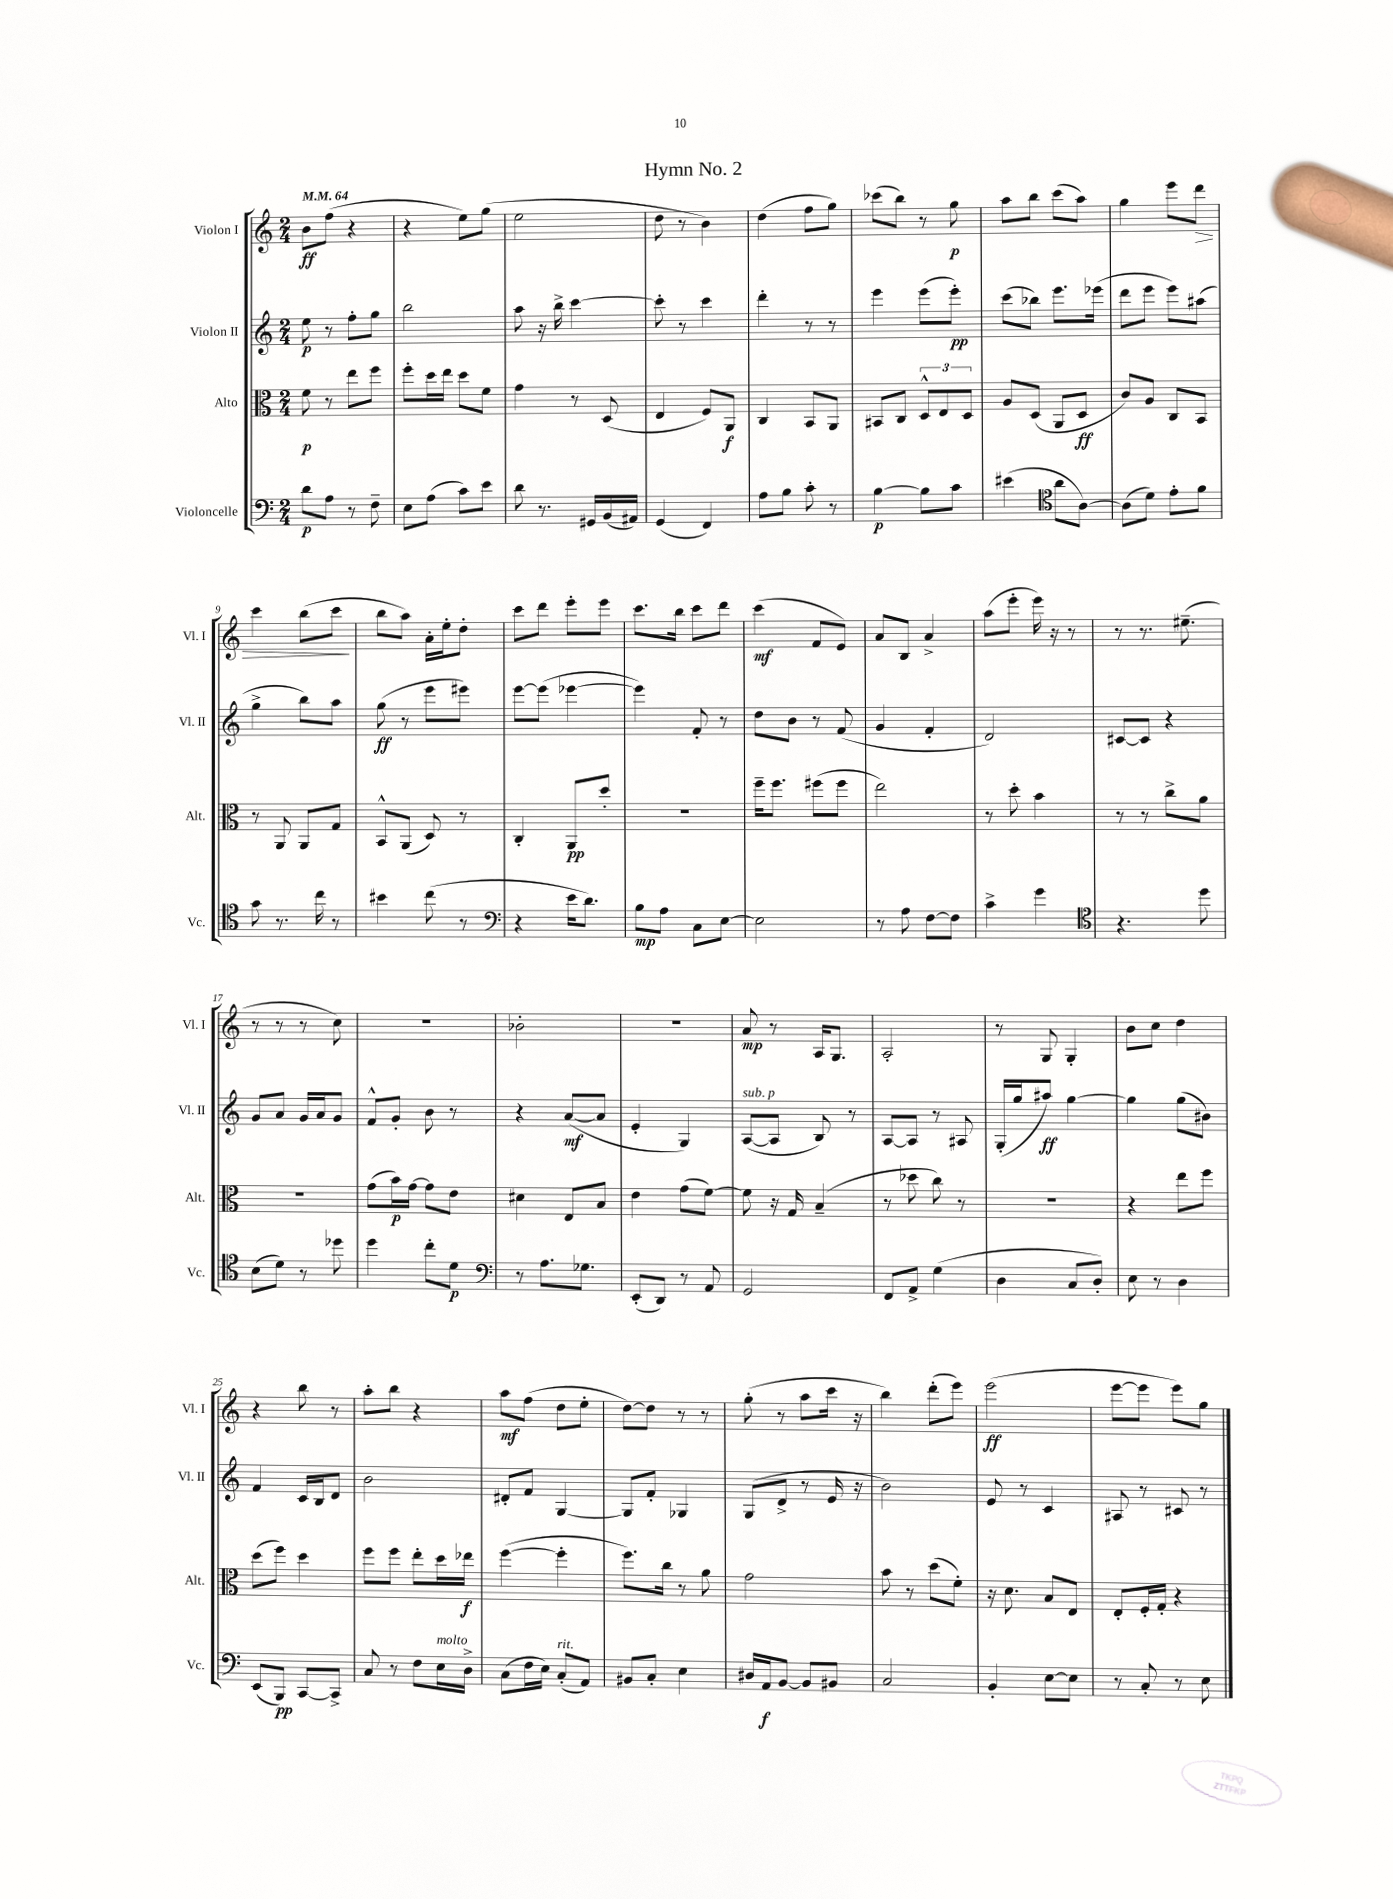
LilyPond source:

\header { title = "Hymn No. 2" }
<<
\new StaffGroup <<
\new Staff = "s0" \with { instrumentName = "Violon I" shortInstrumentName = "Vl. I" } {
    \clef treble \key c \major \numericTimeSignature \time 2/4 \tempo 4 = 64
    b'8\ff f''8( r4 |
    r4 e''8) g''8( |
    e''2 |
    d''8 r8 b'4) |
    d''4( f''8 g''8) |
    ces'''8( b''8) r8 g''8\p |
    a''8 b''8 c'''8( a''8) |
    g''4 e'''8 d'''8\> |
    c'''4 b''8( c'''8\! |
    b''8 a''8) a'16-. e''16-. d''8-. |
    c'''8 d'''8 e'''8-. e'''8 |
    c'''8. b''16 c'''8 d'''8 |
    c'''4\mf( f'8 e'8) |
    a'8 b8 a'4-> |
    a''8( e'''8-. e'''16) r16 r8 |
    r8 r8. eis''8.--( |
    r8 r8 r8 c''8) |
    R2 |
    bes'2-. |
    R2 |
    a'8\mp r8 a16 g8. |
    a2-. |
    r8 g8 g4-. |
    b'8 c''8 d''4 |
    r4 b''8 r8 |
    a''8-. b''8 r4 |
    a''8\mf f''8( d''8 e''8-. |
    d''8~) d''8 r8 r8 |
    g''8-.( r8 a''8 c'''16 r16 |
    b''4) d'''8-.( e'''8) |
    e'''2\ff( |
    e'''8~ e'''8 e'''8) g''8 \bar "|." |
}
\new Staff = "s1" \with { instrumentName = "Violon II" shortInstrumentName = "Vl. II" } {
    \clef treble \key c \major \numericTimeSignature \time 2/4
    e''8\p r8 f''8-. g''8 |
    b''2 |
    a''8 r16 b''16-> c'''4~ |
    c'''8-. r8 c'''4 |
    d'''4-. r8 r8 |
    e'''4 e'''8( e'''8-.\pp) |
    c'''8( bes''8) e'''8. ees'''16( |
    d'''8 e'''8 e'''8) ais''8( |
    g''4-> b''8) a''8 |
    g''8\ff( r8 e'''8 eis'''8) |
    e'''8~ e'''8( ees'''4~ |
    ees'''4) f'8-. r8 |
    d''8 b'8 r8 f'8( |
    g'4 f'4-. |
    d'2) |
    cis'8~ cis'8 r4 |
    g'8 a'8 g'16 a'16 g'8 |
    f'8-^ g'8-. b'8 r8 |
    r4 a'8~\mf( a'8 |
    e'4-. g4) |
    a8~^\markup { \italic "sub. p" }( a8 b8) r8 |
    a8~ a8 r8 ais8 |
    g16-.( g''16 ais''8\ff) g''4~ |
    g''4 g''8( bis'8) |
    f'4 c'16 b16 d'8 |
    b'2 |
    dis'8-. f'8 g4~ |
    g8 f'8-. ges4 |
    g8( d'8-> r8 e'16 r16 |
    b'2) |
    e'8 r8 c'4 |
    ais8 r8 cis'8 r8 \bar "|." |
}
\new Staff = "s2" \with { instrumentName = "Alto" shortInstrumentName = "Alt." } {
    \clef alto \key c \major \numericTimeSignature \time 2/4
    f'8\p r8 e''8 f''8 |
    f''8-. d''16 e''16 d''8 f'8 |
    g'4 r8 d8( |
    e4 f8) a,8\f |
    c4 b,8 a,8 |
    bis,8 c8 \tuplet 3/2 { d8-^ e8 d8 } |
    a8 d8( a,8 d8\ff |
    c'8) a8 c8 b,8 |
    r8 a,8 a,8 g8 |
    b,8-^ a,8( d8) r8 |
    c4-. a,8\pp d''8-. |
    R2 |
    f''16-- f''8. fis''8( fis''8 |
    e''2) |
    r8 d''8-. b'4 |
    r8 r8 c''8-> a'8 |
    r2 |
    g'8( b'16\p) g'16~ g'8 e'8 |
    dis'4 e8 b8 |
    e'4 g'8( f'8~) |
    f'8 r16 g16 b4--( |
    r8 des''8 c''8) r8 |
    R2 |
    r4 e''8 f''8 |
    d''8( f''8) d''4 |
    f''8 f''8 e''8-. d''16 ees''16\f |
    f''4~( f''4-. |
    f''8.) c''16 r8 a'8 |
    g'2 |
    b'8 r8 d''8( f'8-.) |
    r16 d'8. b8 e8 |
    e8-. f16-. g16-. r4 \bar "|." |
}
\new Staff = "s3" \with { instrumentName = "Violoncelle" shortInstrumentName = "Vc." } {
    \clef bass \key c \major \numericTimeSignature \time 2/4
    d'8\p a8 r8 f8-- |
    e8 a8( c'8) e'8 |
    d'8 r8. gis,16 b,16( ais,16) |
    g,4( f,4) |
    a8 b8 c'8-. r8 |
    b4~\p b8 c'8 |
    eis'4( \clef tenor a'8 a8~) |
    a8( d'8) e'8-. f'8 |
    g'8 r8. c''16 r8 |
    bis'4 c''8( r8 |
    \clef bass r4 e'16 d'8.) |
    b8\mp a8 c8 e8~ |
    e2 |
    r8 a8 f8~ f8 |
    c'4-> g'4 |
    \clef tenor r4. d''8 |
    b8( d'8) r8 des''8 |
    d''4 c''8-. d'8\p |
    \clef bass r8 a8. ges8. |
    e,8-.( d,8) r8 a,8 |
    g,2 |
    f,8 a,8-> g4( |
    d4 c8 d8-.) |
    e8 r8 d4 |
    e,8( b,,8\pp) c,8~ c,8-> |
    c8 r8 f8 e16^\markup { \italic "molto" } d16-> |
    c8( f16 e16) c8-.^\markup { \italic "rit." }( a,8) |
    bis,8 c8-. e4 |
    dis16 a,16\f b,8~ b,8 bis,8 |
    c2 |
    b,4-. e8~ e8 |
    r8 c8-. r8 e8 \bar "|." |
}
>>
>>
